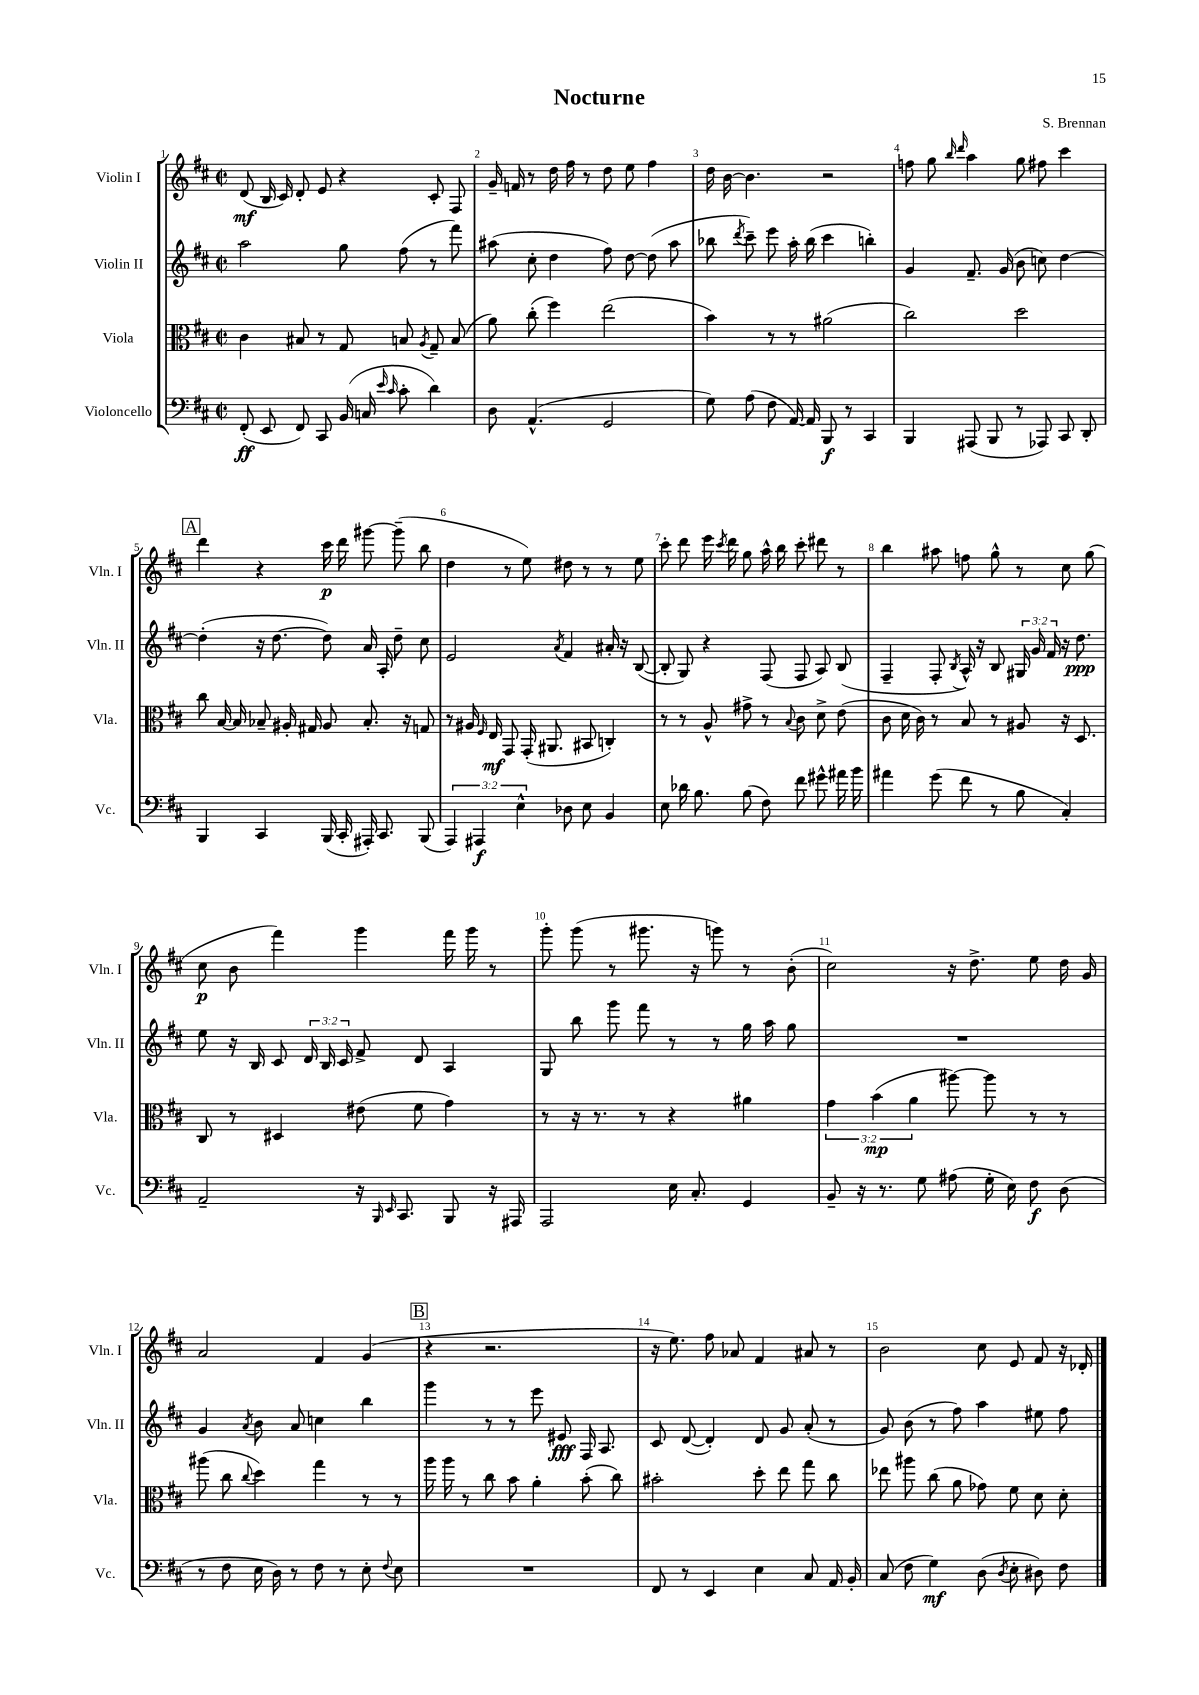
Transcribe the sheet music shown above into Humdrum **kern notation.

**kern	**kern	**kern	**kern
*staff4	*staff3	*staff2	*staff1
*clefF4	*clefC3	*clefG2	*clefG2
*k[f#c#]	*k[f#c#]	*k[f#c#]	*k[f#c#]
*M2/2	*M2/2	*M2/2	*M2/2
*met(c|)	*met(c|)	*met(c|)	*met(c|)
(8FF#'/	4c#\	2aa\	(8d/
8EE/	.	.	16B/
.	.	.	16c#/)
8FF#/)	8B#/	.	8d'/
8CC#/	8r	.	8e/
(16BB/	8G/	8gg\	4r
16C/	.	.	.
16qqe/	.	.	.
16qqc#/	.	.	.
8c#'\	8B/	(8ff#\	.
.	8qA/	.	.
4d\)	8G~/	8r	8c#'/
.	(8B/	8fff#\)	8F#/
=	=	=	=
8D\	8a\)	(8aa#\	16g~/
.	.	.	16f/
(4.AA^^/	(8cc#'\	8cc#'\	8r
.	4ff#\)	4dd\	16dd\
.	.	.	16ff#\
.	.	.	8r
2GG/	(2ee\	8ff#\)	8dd\
.	.	[8dd\	8ee\
.	.	(8dd\]	4ff#\
.	.	8aa#\	.
=	=	=	=
8G\)	4b\)	8bb-\	16dd\
.	.	.	[16b\
.	.	8qddd/	.
(8A\	.	8ccc#~\)	4.b\]
8F#\	8r	8eee\	.
[16AA/)	8r	16aa'\	.
16AA/]	.	(16bb-\	.
8BBB/	(2a#\	4ccc#\	2r
8r	.	.	.
4CC#/	.	4bb'\)	.
=	=	=	=
4BBB/	2cc#\)	4g/	8ff\
.	.	.	8gg\
.	.	.	16qqbb/
.	.	.	16qqddd/
(8AAA#/	.	8.f#~/	4aa\
8BBB/	.	.	.
.	.	(16g/	.
8r	2dd\	8b\	8gg\
8AAA-/)	.	8cc\)	8ff#\
8CC#/	.	[4dd\	4ccc#\
8DD'/	.	.	.
=	=	=	=
4BBB/	8cc#\	(4dd'\]	4ddd\
.	[16B/	.	.
.	16B/]	.	.
4CC#/	8B-~/	16r	4r
.	.	[8.dd\	.
.	16A#'/	.	.
.	16G#/	.	.
(16BBB/	8A#/	8dd\])	16ccc#\
16CC#'/	.	.	16ddd\
16AAA#'/)	8.B-'/	16a/	[8ggg#\
8.CC#/	.	16A'/	.
.	.	8dd~\	(8ggg#~\]
.	16r	.	.
(8BBB/	8G/	8cc#\	8bb\
=	=	=	=
6AAA/)	8r	2e/	4dd\
.	16A#/	.	.
6AAA#/	.	.	.
.	16qqF#/	.	.
.	16E/	.	.
.	8GG/	.	8r
6E^^\	.	.	.
.	(16GG'/	.	8ee\)
.	8.AA#/	.	.
.	.	8qa/	.
8D-\	.	4f#/	8dd#\
8E\	8BB#/	.	8r
4BB/	4C'/)	16a#'/	8r
.	.	16r	.
.	.	([8B/	8ee\
=	=	=	=
8E\	8r	8B'/]	8ccc#'\
16d-\	8r	8G/)	8ddd\
8.B\	.	.	.
.	8A^^/	4r	16eee\
.	.	.	8qccc#/
.	.	.	16ddd\
(8B\	8g#^\	.	8gg\
8F#\)	8r	(8F#/	16aa^^\
.	.	.	16bb\
.	8qqB/	.	.
8f#\	8c#\	8F#/	8ccc#'\
8g#^^\	8d^\	8A/)	8ddd#\
16a#\	(8e\	(8B/	8r
16b\	.	.	.
=	=	=	=
4a#\	8c#\	4F#~/	4bb\
.	16d\	.	.
.	16c#\)	.	.
(8g\	8r	8F#'/	8aa#\
.	.	8qB/	.
8f#\	8B/	16A^^/)	8ff\
.	.	16r	.
8r	8r	8B/	8gg^^\
8B\	8A#/	24G#/	8r
.	.	24g/	.
.	.	24f#/	.
4C#'/)	16r	16r	8cc#\
.	8.D/	8.dd\	.
.	.	.	(8gg\
=	=	=	=
2AA~/	8C#/	8ee\	8cc#\
.	8r	16r	8b\
.	.	16B/	.
.	4D#/	8c#/	4fff#\)
.	.	24d/	.
.	.	24B/	.
.	.	24c#/	.
16r	(8e#\	8f#^/	4ggg\
16qqBBB/	.	.	.
16qqEE/	.	.	.
8.CC#/	.	.	.
.	8f#\	8d/	.
8BBB/	4g\)	4A/	16fff#\
.	.	.	16ggg\
16r	.	.	8r
16AAA#/	.	.	.
=	=	=	=
2AAA/	8r	8G/	8ggg'\
.	16r	8bb\	(8ggg\
.	8.r	.	.
.	.	8ggg\	8r
.	8r	8fff#\	8.ggg#\
16E\	4r	8r	.
8.C#'/	.	.	16r
.	.	8r	8ggg\)
4GG/	4a#\	16gg\	8r
.	.	16aa\	.
.	.	8gg\	(8b'\
=	=	=	=
8BB~/	6g\	1r	2cc#\)
16r	.	.	.
.	(6b\	.	.
8.r	.	.	.
.	6a\	.	.
8G\	.	.	.
(8A#\	[8aa#\)	.	16r
.	.	.	8.dd^\
16G'\	8aa#\]	.	.
16E\)	.	.	.
8F#\	8r	.	8ee\
(8D\	8r	.	16dd\
.	.	.	16g/
=	=	=	=
8r	(8aa#\	4g/	2a/
8F#\	8cc#\	.	.
.	8qqcc#/	8qa/	.
16E\	4dd\)	8b\	.
16D\)	.	.	.
8r	.	8a/	.
8F#\	4gg\	4cc\	4f#/
8r	.	.	.
8E'\	8r	4bb\	(4g/
8qqF#/	.	.	.
8E\	8r	.	.
=	=	=	=
1r	16aa\	4ggg\	4r
.	16aa\	.	.
.	8r	.	.
.	8cc#\	8r	2.r
.	8b\	8r	.
.	4a'\	8eee\	.
.	.	8e#/	.
.	(8b'\	16F#/	.
.	.	8.A/	.
.	8cc#\)	.	.
=	=	=	=
8FF#/	2b#'\	8c#/	16r
.	.	.	8.ee\)
8r	.	([8d/	.
4EE/	.	4d'/])	8ff#\
.	.	.	8a-/
4E\	8dd'\	8d/	4f#/
.	8ee\	8g/	.
8C#/	8gg\	(8a'/	8a#/
16AA/	8cc#\	8r	8r
16BB'/	.	.	.
=	=	=	=
(8C#/	8ee-\	8g/)	2b\
8F#\	8aa#\	(8b\	.
4G\)	(8cc#\	8r	.
.	8a\	8ff#\)	.
(8D\	8g-\)	4aa\	8cc#\
8qD/	.	.	.
8E'\	8f#\	.	8e/
8D#\)	8d\	8ee#\	8f#/
8F#\	8d'\	8ff#\	16r
.	.	.	16d-'/
==	==	==	==
*-	*-	*-	*-
